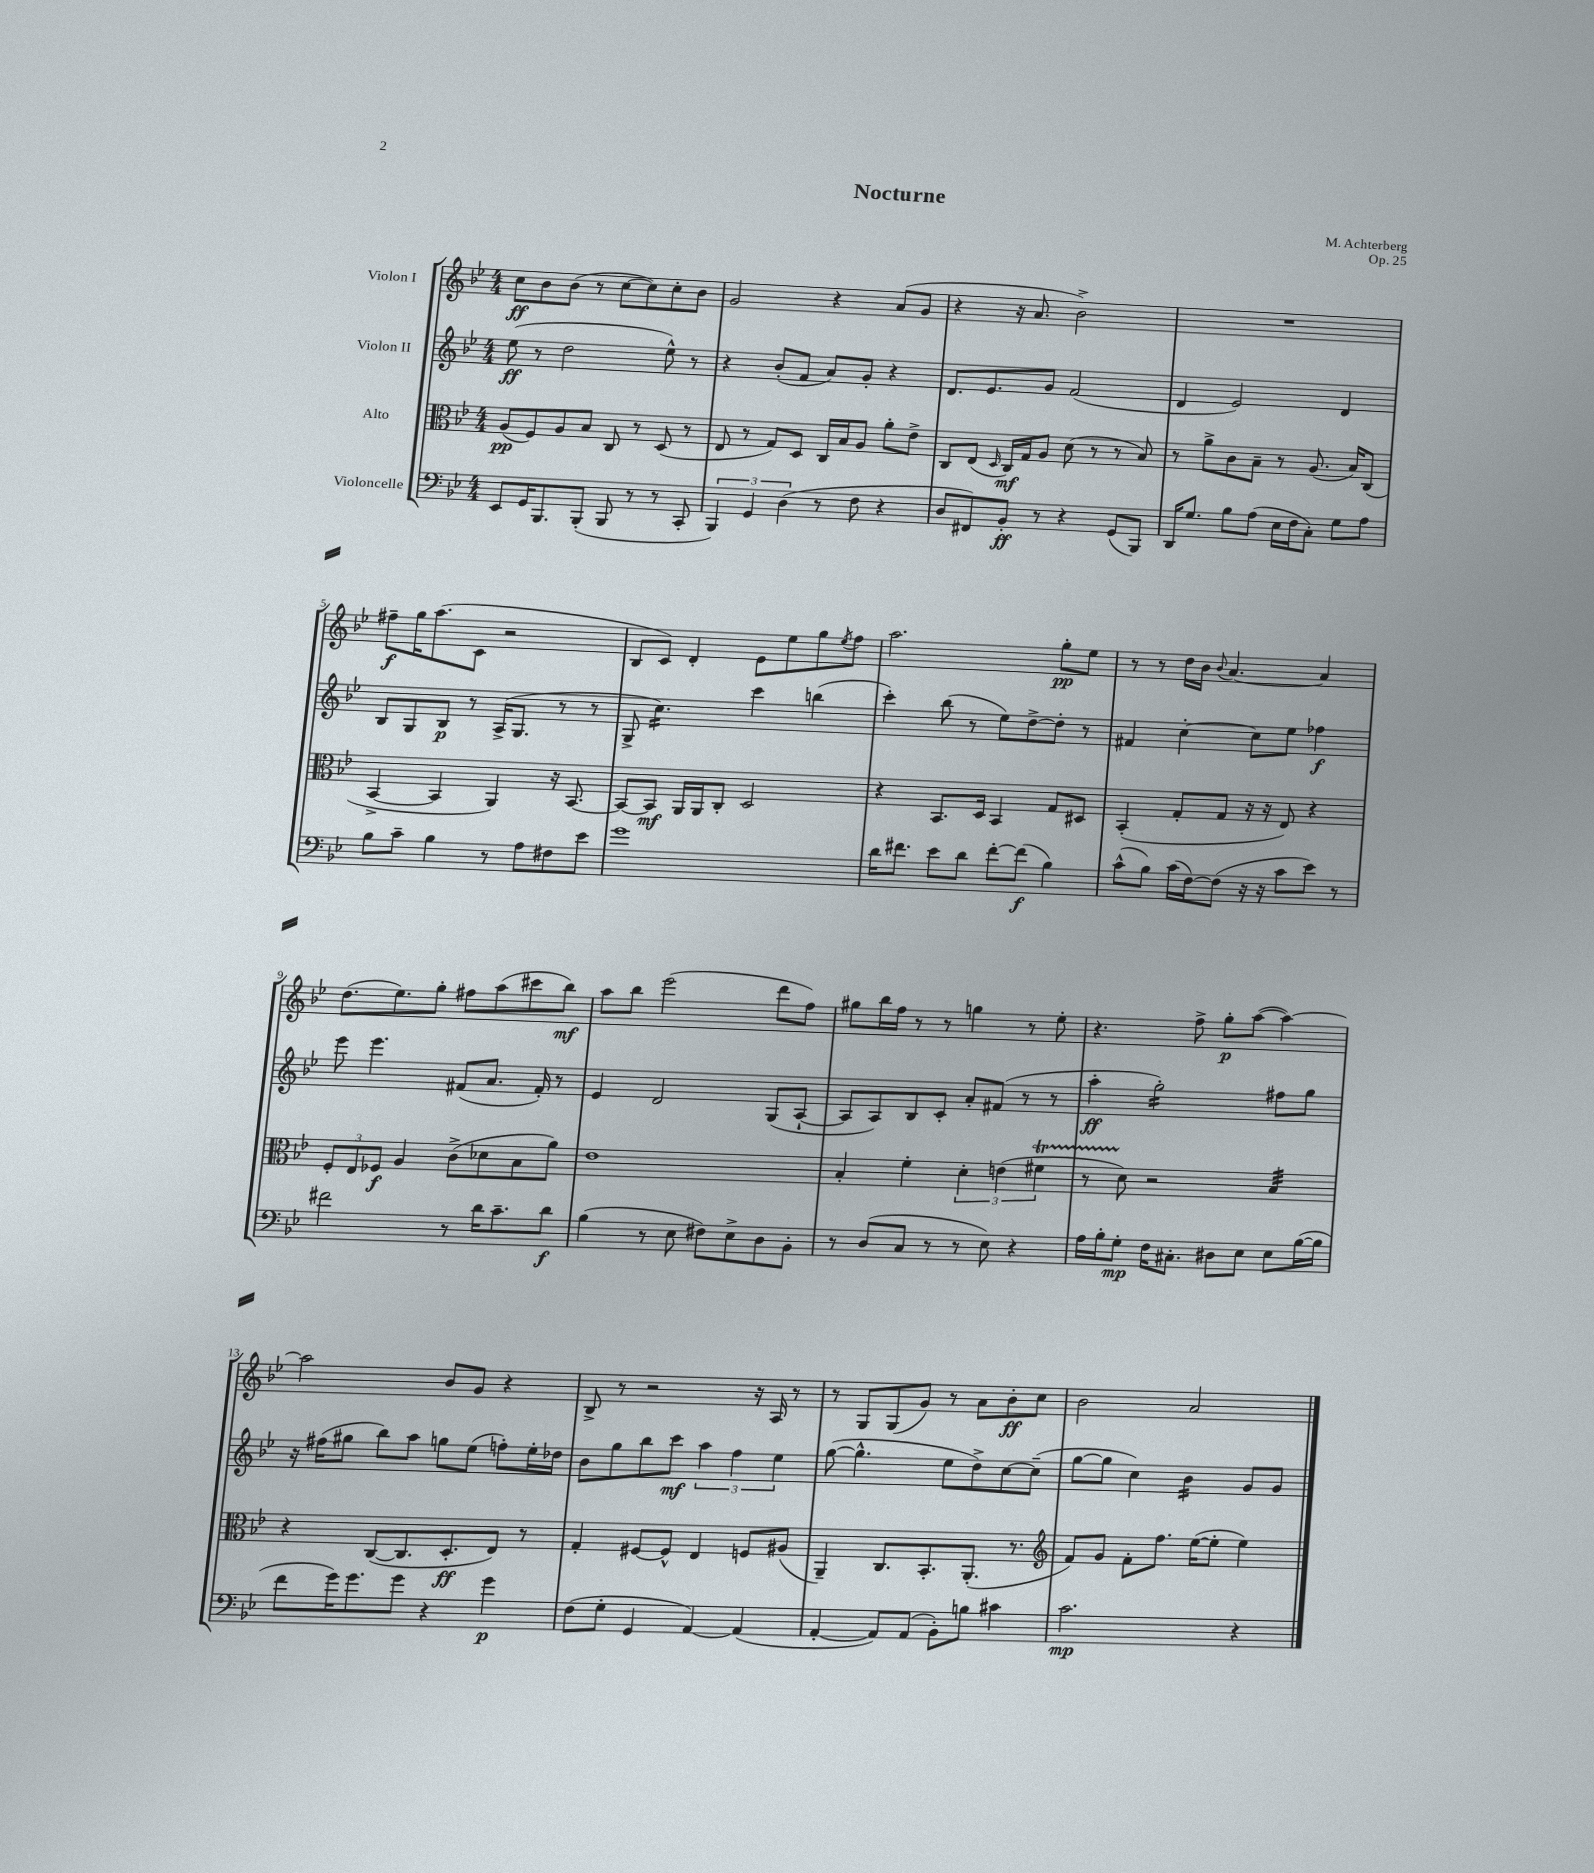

**kern	**kern	**kern	**kern
*staff4	*staff3	*staff2	*staff1
*clefF4	*clefC3	*clefG2	*clefG2
*k[b-e-]	*k[b-e-]	*k[b-e-]	*k[b-e-]
*M4/4	*M4/4	*M4/4	*M4/4
8EE-/L	(8A/L	(8ee-\	8cc\L
16GG/K	8F/)	8r	8b-\
8.BBB-/	.	.	.
.	8A/	2dd\	(8b-\J
(8BBB-'/J	8B-/J	.	8r
8BBB-/	8C/	.	[8cc\L
8r	8r	.	8cc\])
8r	(8D/	8ee-^^\)	8cc'\
8CC'/	8r	8r	8b-\J
=	=	=	=
6BBB-/)	8E-/	4r	2g/
.	8r	.	.
6GG/	.	.	.
.	8G/L)	(8b-'/L	.
(6D\	.	.	.
.	8D/J	8f/J	.
8r	16C/LL	8a/L)	4r
.	16B-/J	.	.
8F\	8A/J	8g'/J	.
4r	8a'\L	4r	(8a/L
.	8e-^\J	.	8g/J
=	=	=	=
8D/L	8C/L	8.d/L	4r
8FF#/)	(8E-/J	.	.
.	.	8.e-/	.
.	16qqD/	.	.
8BB-'/J	16C/LL)	.	16r
.	16G/J	.	8.a/
8r	8A/J	8g/J	.
4r	(8d\	(2f/	2b-^\)
.	8r	.	.
(8GG/L	8r	.	.
8BBB-/J)	8B-/)	.	.
=	=	=	=
16DD/LK	8r	4d/	1r
8.G/J	.	.	.
.	8a^\L	.	.
8B-\L	8c\	2e-/)	.
(8A\J	8B-~\J	.	.
16E-\LL	8r	.	.
16F\J	.	.	.
8C'\J)	(8.A/	.	.
8G\L	.	4d/	.
.	16B-/LK)	.	.
8A\J	(8C/J	.	.
=	=	=	=
8B-\L	[4BB-^/	8B-/L	8ff#~\L
8c~\J	.	8G/	16gg\K
.	.	.	(8.aa\
4B-\	4BB-/]	8B-/J	.
.	.	8r	8c\J
8r	4AA/)	(16A^/LK	2r
.	.	8.G/J	.
8A\L	.	.	.
8F#\	16r	8r	.
.	[8.BB-/	.	.
8e-\J	.	8r	.
=	=	=	=
1g	8BB-/_L	8G^/	8B-/L
.	8BB-/]J	4.cc\)	8c/J)
.	16AA/LL	.	4d'/
.	16AA/J	.	.
.	8C'/J	.	.
.	2D/	4ccc\	8e-\L
.	.	.	8ee-\
.	.	(4bb\	8gg\
.	.	.	8qee-/
.	.	.	8ff\J
=	=	=	=
16d\LK	4r	4ccc'\)	2.aa\
8.f#\J	.	.	.
8e-\L	8.BB-/L	(8bb-\	.
8d\J	.	8r	.
.	16D/Jk	.	.
[8f#'\L	4BB-/	8ee-\L)	.
(8f#\]J	.	[8dd^\	.
4B-\)	8G/L	8dd'\]J	8gg'\L
.	8D#/J	8r	8ee-\J
=	=	=	=
(8c^^\L	(4BB-'/	4f#/	8r
8B-\J)	.	.	8r
(16c\LL	8G'/L	[4cc'\	16dd\LL
[16F\J)	.	.	16b-\JJ
.	.	.	8qqb-/
(8F\]J	8G/J	.	[4.a/
16r	16r	8cc\]L	.
16r	16r	.	.
8c\L	8E-/)	8ee-\J	.
8e-\J)	4r	4ff-\	4a/]
8r	.	.	.
=	=	=	=
2f#\	12F'/L	8eee-\	(8.dd\L
.	12E-/	.	.
.	.	4.eee-\	.
.	12F-/J	.	.
.	.	.	8.ee-\)
.	4A/	.	.
.	.	.	8gg'\J
8r	(8c^\L	(8f#/L	8ff#\L
16d\LK	8d-\	8.a/J	(8aa\
8.c~\	.	.	.
.	8B-\	.	8ccc#\
.	.	16f#'/)	.
8d\J	8a\J)	8r	8bb-\J)
=	=	=	=
(4B-\	1e-	4e-/	8aa\L
.	.	.	8bb-\J
8r	.	2d/	(2eee-\
8E-\	.	.	.
8F#\L)	.	.	.
8E-^\	.	.	.
8D\	.	(8G/L	8ddd\L
8BB-'\J	.	[8A`/J	8ff\J)
=	=	=	=
8r	4B-'/	8A/]L	8gg#\L
(8D/L	.	8A/)	16bb-\L
.	.	.	16ff\JJ
8C/J	4f'\	8B-/	8r
8r	.	8c'/J	8r
8r	6d'\	8a'/L	4gg\
8E-\)	.	(8f#/J	.
.	(6e\	.	.
4r	.	8r	8r
.	6f#\	.	.
.	.	8r	8ee-'\
=	=	=	=
16A\LL	8r	4aa'\	4.r
16B-'\J	.	.	.
8G'\J	8d\)	.	.
16F\LK	2r	2gg'\)	.
8.C#'\J	.	.	.
.	.	.	8ff^\
8D#\L	.	.	8gg'\L
8E-\J	.	.	([8aa\J
8E-\L	4B-/	8ff#\L	4aa\_)
([16B-\L	.	8gg\J	.
16B-\]JJ	.	.	.
=	=	=	=
8f\L	4r	16r	2aa\]
.	.	(16ff#\LK	.
16g\K)	.	8gg#\J	.
8.g\	.	.	.
.	([8C/L	8bb-\L)	.
8g\J	8.C/]	8aa\J	.
4r	.	8gg\L	8b-/L
.	8.D'/	.	.
.	.	(8ee-\J	8g/J
4g\	8E-/J)	8ff'\L)	4r
.	8r	16ee-'\L	.
.	.	16dd-\JJ	.
=	=	=	=
(8F\L	4G'/	8b-\L	8B-^/
8G'\J	.	8gg\	8r
4GG/	[8F#/L	8bb-\	2r
.	8F#^^/]J	8ccc\J	.
[4AA/)	4E-/	6aa\	.
.	.	6ff\	.
(4AA/]	8F/L	.	16r
.	.	.	16A/
.	.	6ee-\	.
.	(8A#/J	.	8r
=	=	=	=
[4AA'/	4AA~/)	([8gg\	8r
.	.	4.gg^^\]	8G/L
8AA/]L)	8.C/L	.	(8G/
(8AA/J	.	.	8g/J)
.	8.BB-'/	.	.
8BB-'\L)	.	8ee-\L	8r
8B\J	(8.AA'/J	8dd^\)	8a\L
4c#\	.	[8cc\	8b-'\
.	8.r	.	.
.	.	(8cc~\]J	8cc\J
=	=	=	=
*	*clefG2	*	*
2.c\	8f/L)	[8gg\L	2b-\
.	8g/J	8gg\]J	.
.	8f'\L	4cc\)	.
.	8.ff\J	.	.
.	.	4b-\	2a/
.	([16ee-\LK	.	.
.	8ee-'\]J	.	.
4r	4ee-\)	8g/L	.
.	.	8g/J	.
==	==	==	==
*-	*-	*-	*-
